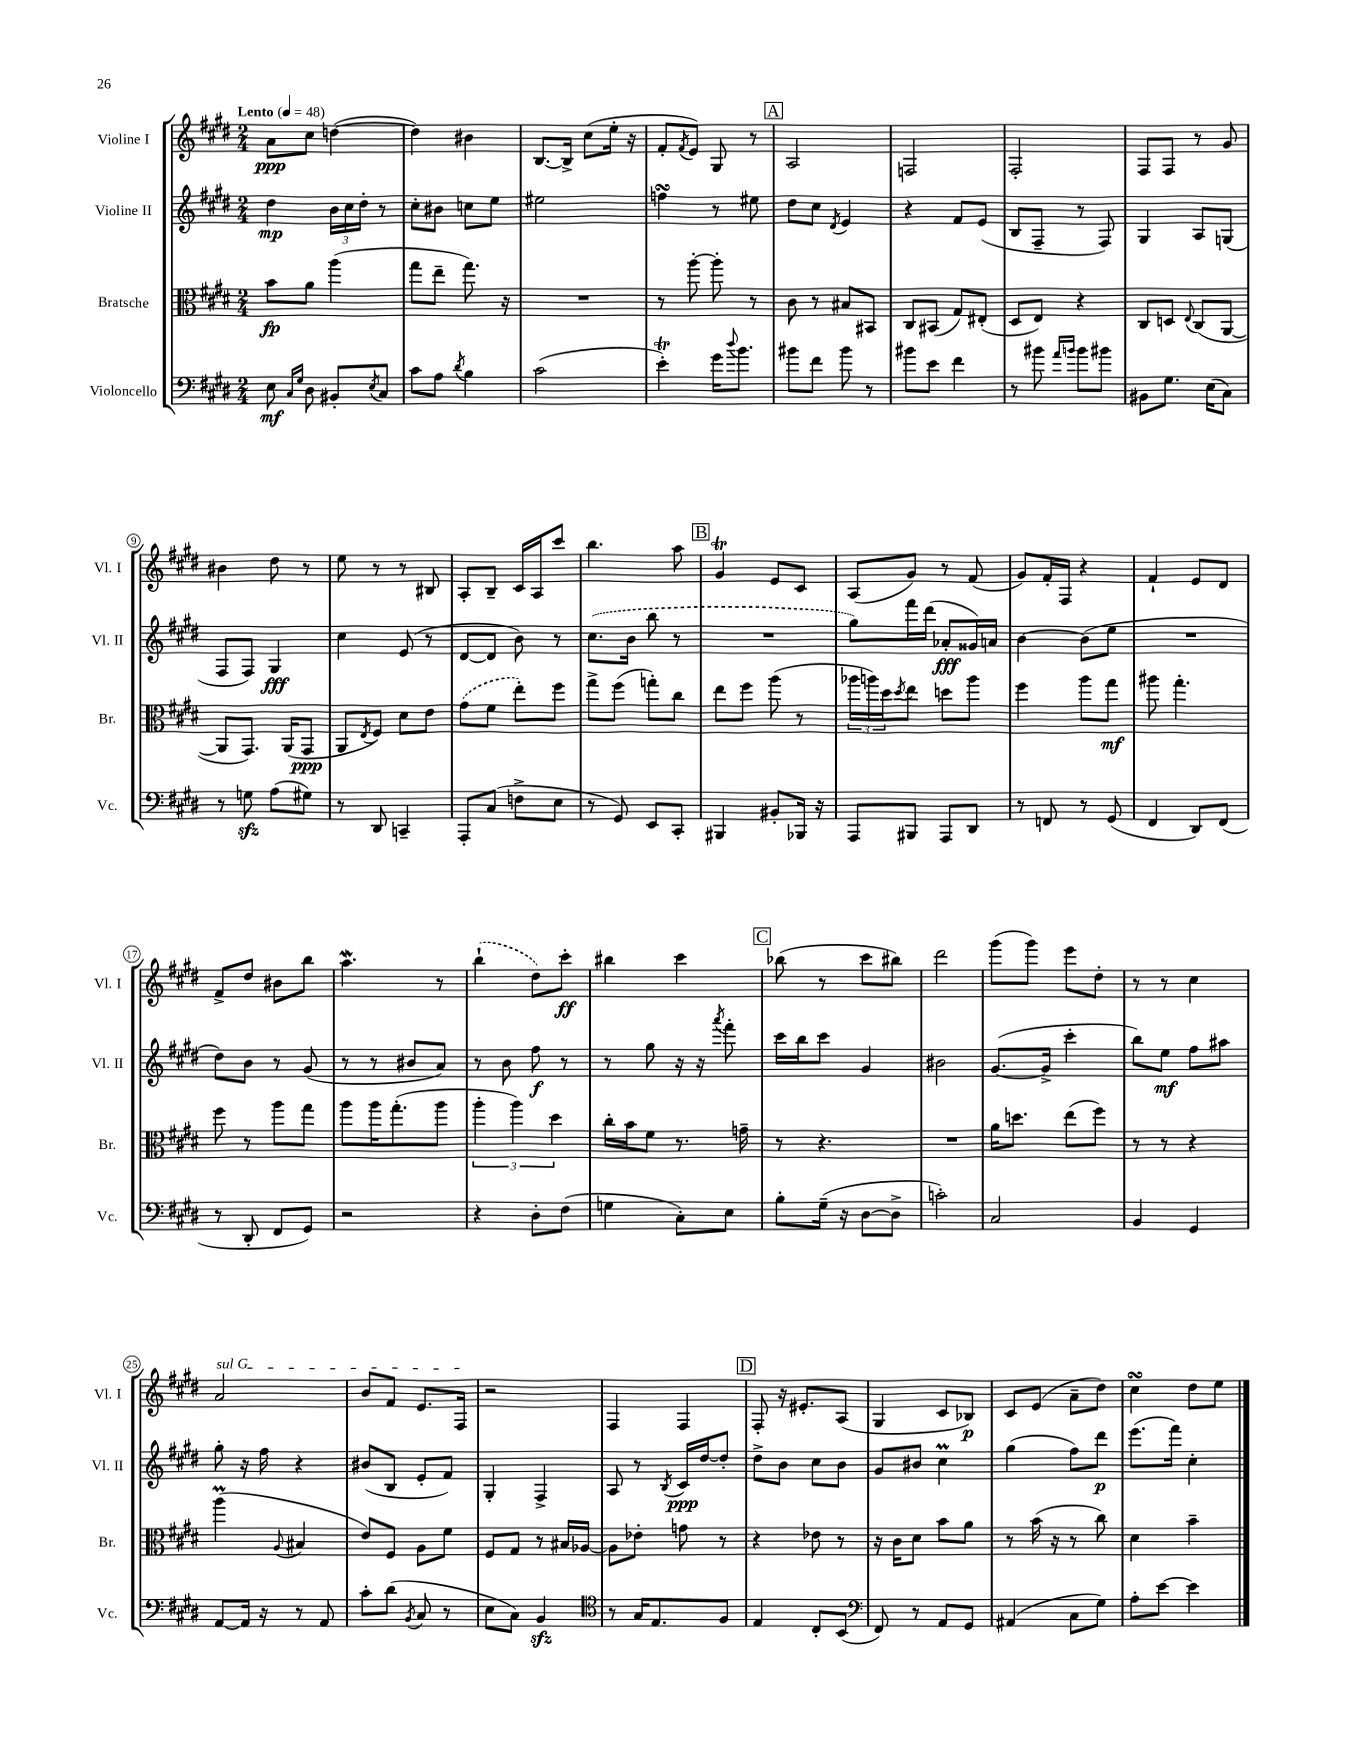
<<
\new StaffGroup <<
\new Staff = "s0" \with { instrumentName = "Violine I" shortInstrumentName = "Vl. I" } {
    \clef treble \key e \major \numericTimeSignature \time 2/4 \tempo "Lento" 4 = 48
    a'8\ppp cis''8 d''4~( |
    d''4) bis'4 |
    b8.~ b16-> cis''8( e''16-. r16 |
    fis'8-. \acciaccatura { fis'8 } e'8) gis8 r8 |
    \mark \markup { \box "A" } a2 |
    f2 |
    fis2-. |
    fis8 fis8 r8 gis'8 |
    bis'4 dis''8 r8 |
    e''8 r8 r8 bis8 |
    a8-. b8-- cis'16 a16 cis'''8 |
    b''4. a''8 |
    \mark \markup { \box "B" } gis'4\trill e'8 cis'8 |
    a8( gis'8) r8 fis'8( |
    gis'8) fis'16-. fis16 r4 |
    fis'4-! e'8 dis'8 |
    fis'8-> dis''8 bis'8 b''8 |
    a''4.\mordent r8 |
    \once \slurDashed b''4-!( dis''8) cis'''8-.\ff |
    bis''4 cis'''4 |
    \mark \markup { \box "C" } bes''8( r8 cis'''8 bis''8) |
    dis'''2 |
    gis'''8( gis'''8) e'''8 dis''8-. |
    r8 r8 cis''4 |
    \once \override TextSpanner.bound-details.left.text = \markup { \italic "sul G" } a'2\startTextSpan |
    b'8 fis'8 e'8. fis16\stopTextSpan |
    r2 |
    fis4 fis4 |
    \mark \markup { \box "D" } fis8-. r16 eis'8.-. a8( |
    gis4 cis'8 bes8\p) |
    cis'8 e'8( a'8-- dis''8) |
    cis''4\turn dis''8 e''8 \bar "|." |
}
\new Staff = "s1" \with { instrumentName = "Violine II" shortInstrumentName = "Vl. II" } {
    \clef treble \key e \major \numericTimeSignature \time 2/4
    dis''4\mp \tuplet 3/2 { b'16 cis''16 dis''16-. } r8 |
    cis''8-. bis'8 c''8 e''8 |
    eis''2 |
    f''4\turn r8 eis''8 |
    \mark \markup { \box "A" } dis''8 cis''8 \acciaccatura { dis'8 } e'4 |
    r4 fis'8 e'8( |
    b8 fis8-- r8 fis8) |
    gis4 a8 g8( |
    fis8 fis8) gis4\fff |
    cis''4 e'8( r8 |
    dis'8~ dis'8 b'8) r8 |
    \once \slurDashed cis''8.( b'16 b''8 r8 |
    \mark \markup { \box "B" } R2 |
    gis''8) fis'''16 dis'''16( aes'8-.\fff gisis'16) a'16 |
    b'4~ b'8( e''8 |
    R2 |
    dis''8) b'8 r8 gis'8( |
    r8 r8 bis'8 a'8) |
    r8 b'8 fis''8\f r8 |
    r8 gis''8 r16 r16 \acciaccatura { a'''8 } fis'''8-. |
    \mark \markup { \box "C" } cis'''16 b''16 cis'''8 gis'4 |
    bis'2 |
    gis'8.~( gis'16-> cis'''4-. |
    b''8) e''8\mf fis''8 ais''8 |
    gis''8-. r16 fis''16 r4 |
    bis'8( b8 e'8-. fis'8) |
    gis4-. fis4-> |
    a8 r8 \acciaccatura { b8 } cis'16\ppp dis''16~ dis''8-. |
    \mark \markup { \box "D" } dis''8-> b'8 cis''8 b'8 |
    gis'8 bis'8 cis''4\prall |
    gis''4( fis''8) dis'''8\p |
    e'''8.( fis'''16) cis''4-. \bar "|." |
}
\new Staff = "s2" \with { instrumentName = "Bratsche" shortInstrumentName = "Br." } {
    \clef alto \key e \major \numericTimeSignature \time 2/4
    b'8\fp a'8 a''4( |
    gis''8 e''8-- gis''8.) r16 |
    R2 |
    r8 a''8~-. a''8-. r8 |
    \mark \markup { \box "A" } cis'8 r8 bis8 bis,8 |
    cis8 bis,8( gis8) eis8-.( |
    dis8 e8) r4 |
    cis8 d8 \appoggiatura { e8 } cis8( a,8~ |
    a,8 gis,8.) a,16( gis,8\ppp |
    a,8 \acciaccatura { e8 } fis8) dis'8 e'8 |
    \once \slurDashed gis'8( fis'8 e''8-.) fis''8 |
    gis''8-> fis''8( g''8-.) cis''8 |
    \mark \markup { \box "B" } e''8 fis''8 a''8( r8 |
    \tuplet 3/2 { aes''16 a''16) dis''16 } \acciaccatura { dis''8 } e''8 d''8 a''8 |
    fis''4 a''8 gis''8\mf |
    ais''8 gis''4.-. |
    fis''8 r8 a''8 gis''8 |
    a''8 a''16 gis''8.-.( a''8 |
    \tuplet 3/2 { a''4-. a''4) dis''4 } |
    cis''16-. b'16 fis'8 r8. g'16-- |
    \mark \markup { \box "C" } r8 r4. |
    R2 |
    a'16 d''8. e''8( fis''8) |
    r8 r8 r4 |
    a''4\prall( \appoggiatura { a8 } bis4 |
    e'8) fis8 a8 fis'8 |
    fis8 gis8 r8 bis16 aes16~ |
    aes8 ees'8-. g'8 r8 |
    \mark \markup { \box "D" } r4 ees'8 r8 |
    r16 cis'16 dis'8 b'8 a'8 |
    r8 b'16( r16 r8 cis''8) |
    dis'4 b'4-- \bar "|." |
}
\new Staff = "s3" \with { instrumentName = "Violoncello" shortInstrumentName = "Vc." } {
    \clef bass \key e \major \numericTimeSignature \time 2/4
    e8\mf \grace { cis16 gis16 } dis8 bis,8-. \acciaccatura { e8 } cis8 |
    cis'8 a8 \acciaccatura { dis'8 } b4 |
    cis'2( |
    e'4-.\trill) gis'16 \appoggiatura { dis''8 } b'8. |
    \mark \markup { \box "A" } bis'8 fis'8 bis'8 r8 |
    bis'8 e'8 fis'4 |
    r8 bis'8 \grace { a'16 b'16 } b'8 bis'8 |
    bis,8 gis8. e16( cis8) |
    r8 g8\sfz a8( gis8) |
    r8 dis,8 c,4-- |
    a,,8-. cis8( f8-> e8 |
    r8 gis,8) e,8 cis,8-. |
    \mark \markup { \box "B" } bis,,4 bis,8-. bes,,16 r16 |
    a,,8 bis,,8 a,,8 dis,8 |
    r8 f,8 r8 gis,8( |
    fis,4 dis,8) fis,8( |
    r8 dis,8-. fis,8 gis,8) |
    r2 |
    r4 dis8-. fis8( |
    g4 cis8-.) e8 |
    \mark \markup { \box "C" } b8-. gis16--( r16 dis8~ dis8-> |
    c'2-.) |
    cis2 |
    b,4 gis,4 |
    a,8~ a,16 r16 r8 a,8 |
    cis'8-. dis'8( \acciaccatura { b,8 } cis8 r8 |
    e8 cis8) b,4\sfz |
    \clef tenor r8 gis16 e8. fis8 |
    \mark \markup { \box "D" } e4 cis8-. b,8( |
    \clef bass fis,8) r8 a,8 gis,8 |
    ais,4( cis8 gis8) |
    a8-. e'8~ e'4 \bar "|." |
}
>>
>>
\layout { \context { \Score \override BarNumber.stencil = #(make-stencil-circler 0.1 0.3 ly:text-interface::print) } }
